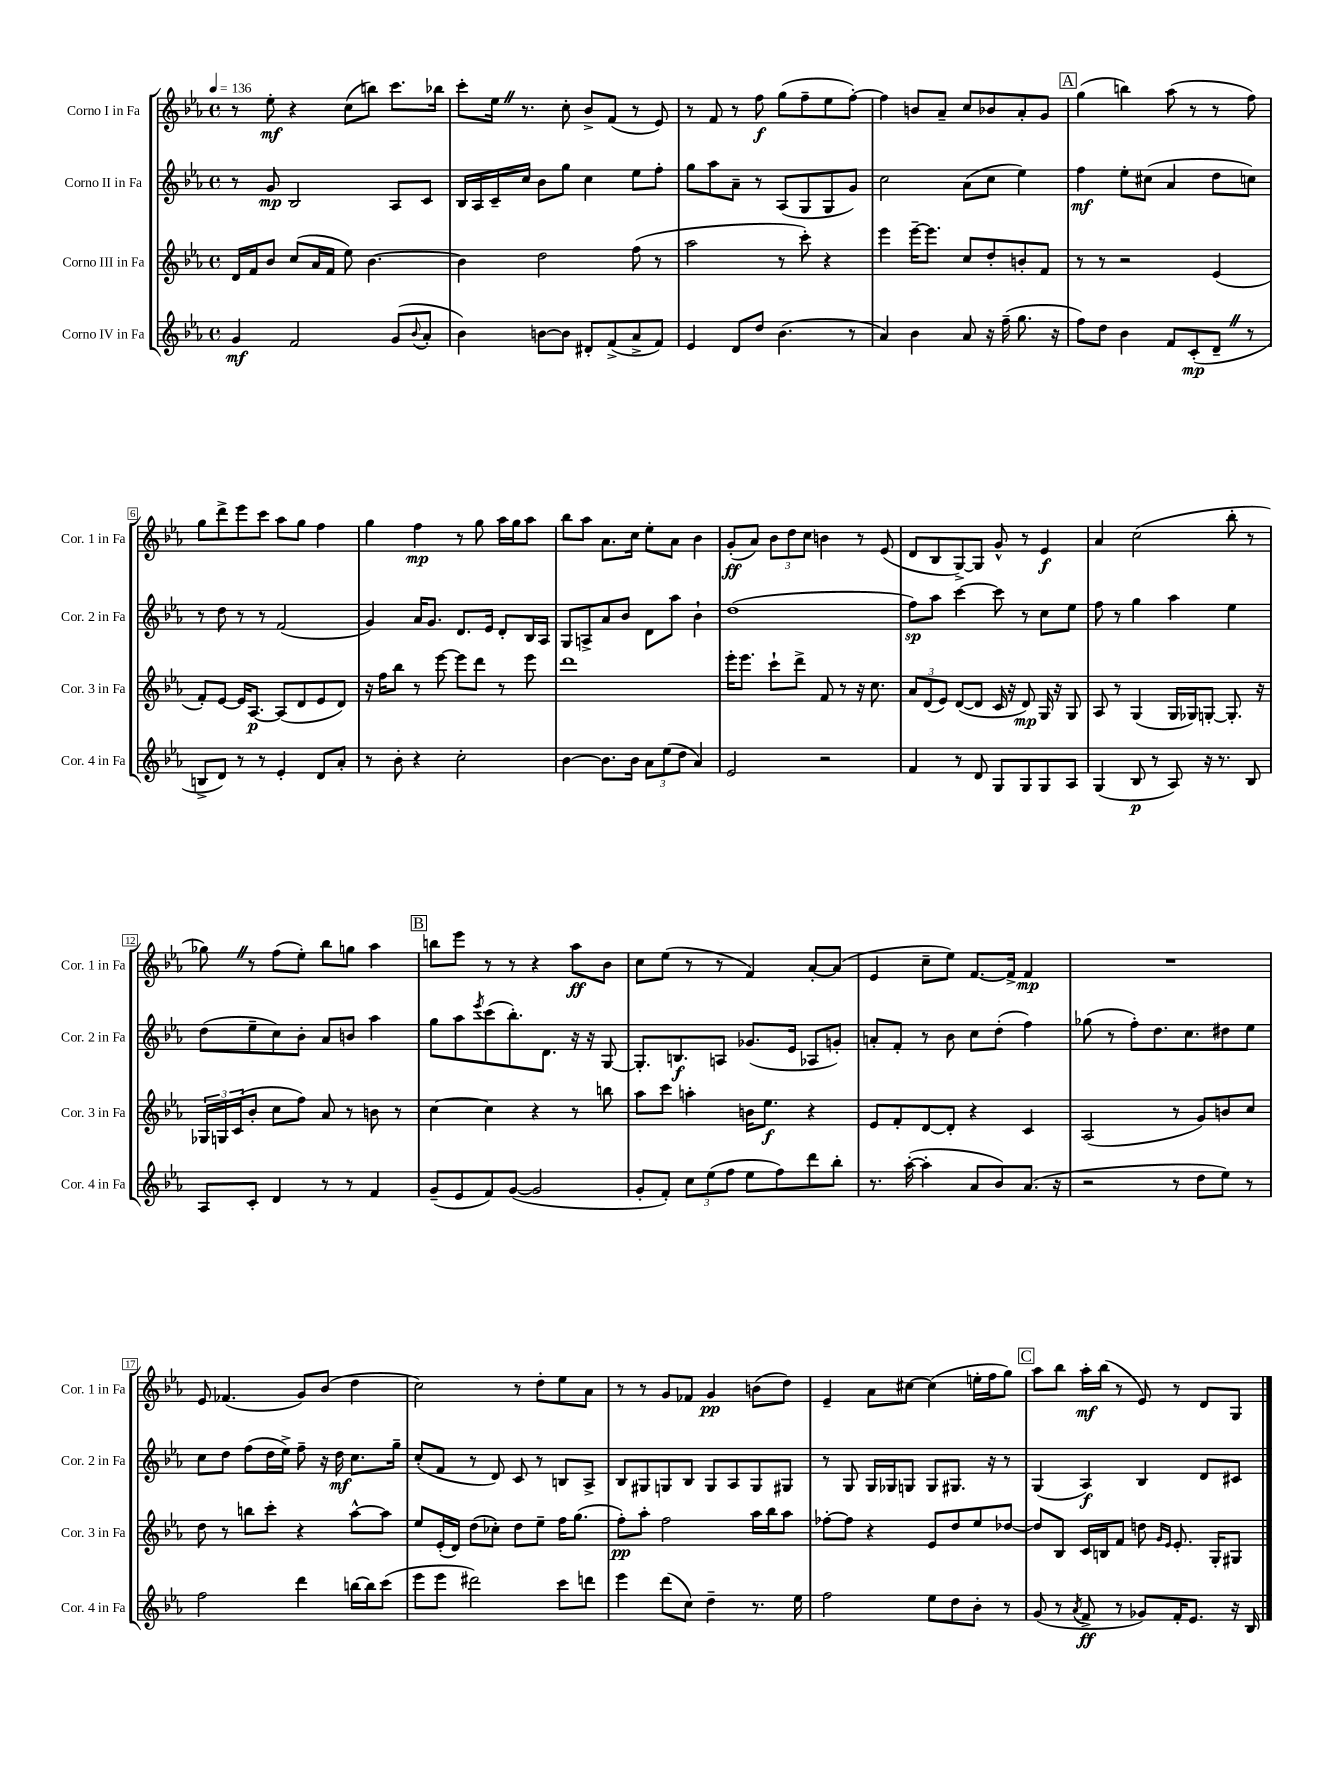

**kern	**dynam	**kern	**dynam	**kern	**dynam	**kern	**dynam
*part4	*part4	*part3	*part3	*part2	*part2	*part1	*part1
*staff4	*staff4	*staff3	*staff3	*staff2	*staff2	*staff1	*staff1
*I"Corno IV in Fa	*	*I"Corno III in Fa	*	*I"Corno II in Fa	*	*I"Corno I in Fa	*
*I'Cor. 4 in Fa	*	*I'Cor. 3 in Fa	*	*I'Cor. 2 in Fa	*	*I'Cor. 1 in Fa	*
*clefG2	*	*clefG2	*	*clefG2	*	*clefG2	*
*k[b-e-a-]	*	*k[b-e-a-]	*	*k[b-e-a-]	*	*k[b-e-a-]	*
*M4/4	*	*M4/4	*	*M4/4	*	*M4/4	*
*met(c)	*	*met(c)	*	*met(c)	*	*met(c)	*
*MM136	*	*MM136	*	*MM136	*	*MM136	*
=1	=1	=1	=1	=1	=1	=1	=1
4g/	mf	16d/LL	.	8r	.	8r	.
.	.	16f/J	.	.	.	.	.
.	.	8b-/J	.	8g/	mp	8ee-'\	mf
2f/	.	(8cc/L	.	2B-/	.	4r	.
.	.	16a-/L	.	.	.	.	.
.	.	16f/JJ	.	.	.	.	.
.	.	8ee-\)	.	.	.	(8cc\L	.
.	.	[4.b-\	.	.	.	8bbn\J)	.
(8g/L	.	.	.	8A-/L	.	8.ccc\L	.
8qqb-/	.	.	.	.	.	.	.
8a-'/J	.	.	.	8c/J	.	.	.
.	.	.	.	.	.	16bb-X\Jk	.
=2	=2	=2	=2	=2	=2	=2	=2
4b-\)	.	4b-\]	.	16B-/LL	.	8ccc'\L	.
.	.	.	.	16A-/	.	.	.
.	.	.	.	16c~/	.	16ee-Z\Jk	.
.	.	.	.	16cc/JJ	.	8.r	.
[8bn\L	.	2dd\	.	8b-\L	.	.	.
8b\J]	.	.	.	8gg\J	.	8cc'\	.
8d#X'/L	.	.	.	4cc\	.	8b-^/L	.
(8f^/	.	.	.	.	.	(8f/J	.
8a-^/	.	(8ff\	.	8ee-\L	.	8r	.
8f/J)	.	8r	.	8ff'\J	.	8e-/)	.
=3	=3	=3	=3	=3	=3	=3	=3
4e-/	.	2aa-\	.	8gg\L	.	8r	.
.	.	.	.	8aa-\	.	8f/	.
8d/L	.	.	.	8a-~\J	.	8r	.
8dd/J	.	.	.	8r	.	8ff\	f
(4.b-\	.	8r	.	(8A-/L	.	(8gg\L	.
.	.	8ccc'\)	.	8G/	.	8ff~\	.
.	.	4r	.	8G/	.	8ee-\	.
8r	.	.	.	8g/J)	.	[8ff'\J)	.
=4	=4	=4	=4	=4	=4	=4	=4
4a-/)	.	4eee-\	.	2cc\	.	4ff\]	.
4b-\	.	[16eee-~\KL	.	.	.	8bn/L	.
.	.	8.eee-\J]	.	.	.	.	.
.	.	.	.	.	.	8a-~/J	.
8a-/	.	8cc/L	.	(8a-\L	.	8cc/L	.
16r	.	8dd'/	.	8cc\J	.	8b-X/	.
(16ff~\	.	.	.	.	.	.	.
8.gg\	.	8bn'/	.	4ee-\)	.	8a-'/	.
.	.	8f/J	.	.	.	8g/J	.
16r	.	.	.	.	.	.	.
!!LO:REH:place=s1:t=A
=5	=5	=5	=5	=5	=5	=5	=5
8ff\L)	.	8r	.	4ff\	mf	(4gg\	.
8dd\J	.	8r	.	.	.	.	.
4b-\	.	2r	.	8ee-'\L	.	4bbn\)	.
.	.	.	.	(8cc#X\J	.	.	.
8f/L	.	.	.	4a-/	.	(8aa-\	.
(8c'/	mp	.	.	.	.	8r	.
8d~Z/J	.	(4e-/	.	8dd\L	.	8r	.
8r	.	.	.	8ccn\J)	.	8ff\)	.
!!LO:LB:g=z
=6	=6	=6	=6	=6	=6	=6	=6
8Bn^/L	.	8f'/L)	.	8r	.	8gg\L	.
8d/J)	.	[8e-/J	.	8dd\	.	8ddd^\	.
8r	.	16e-/KL]	.	8r	.	8eee-\	.
.	.	[8.A-/J	p	.	.	.	.
8r	.	.	.	8r	.	8ccc\J	.
4e-'/	.	(8A-/L]	.	(2f/	.	8aa-\L	.
.	.	8d/	.	.	.	8gg\J	.
8d/L	.	8e-/	.	.	.	4ff\	.
8a-'/J	.	8d/J)	.	.	.	.	.
=7	=7	=7	=7	=7	=7	=7	=7
8r	.	16r	.	4g/)	.	4gg\	.
.	.	16ff\KL	.	.	.	.	.
8b-'\	.	8bb-\J	.	.	.	.	.
4r	.	8r	.	16a-/KL	.	4ff\	mp
.	.	.	.	8.g/J	.	.	.
.	.	[8eee-\	.	.	.	.	.
2cc'\	.	8eee-\L]	.	8.d/L	.	8r	.
.	.	8ddd\J	.	.	.	8gg\	.
.	.	.	.	16e-/Jk	.	.	.
.	.	8r	.	8d'/L	.	16aa-\LL	.
.	.	.	.	.	.	16gg\J	.
.	.	8eee-\	.	16B-/L	.	8aa-\J	.
.	.	.	.	16A-/JJ	.	.	.
=8	=8	=8	=8	=8	=8	=8	=8
[4b-\	.	1ddd	.	8G/L	.	8bb-\L	.
.	.	.	.	8An^/	.	8aa-\J	.
8.b-\L]	.	.	.	8a-/	.	8.a-\L	.
.	.	.	.	8b-/J	.	.	.
16b-\Jk	.	.	.	.	.	16cc\Jk	.
12a-\L	.	.	.	8d\L	.	8ee-'\L	.
(12ee-\	.	.	.	.	.	.	.
.	.	.	.	8aa-\J	.	8a-\J	.
12dd\J	.	.	.	.	.	.	.
4a-/)	.	.	.	4b-`\	.	4b-\	.
=9	=9	=9	=9	=9	=9	=9	=9
2e-/	.	16eee-'\KL	.	(1dd	.	(8g'/L	ff
.	.	8.eee-\J	.	.	.	.	.
.	.	.	.	.	.	8a-/J)	.
.	.	8ccc`\L	.	.	.	12b-\L	.
.	.	.	.	.	.	12dd\	.
.	.	8ddd^\J	.	.	.	.	.
.	.	.	.	.	.	12cc\J	.
2r	.	8f/	.	.	.	4bn\	.
.	.	8r	.	.	.	.	.
.	.	16r	.	.	.	8r	.
.	.	8.cc\	.	.	.	.	.
.	.	.	.	.	.	(8e-/	.
=10	=10	=10	=10	=10	=10	=10	=10
4f/	.	12a-/L	.	8ff\L)	sp	8d/L	.
.	.	(12d/	.	.	.	.	.
.	.	.	.	8aa-\J	.	8B-/	.
.	.	12e-/J)	.	.	.	.	.
8r	.	([8d/L	.	[4ccc\	.	[8G^/)	.
8d/	.	8d/J]	.	.	.	8G/J]	.
8G/L	.	16c/	.	8ccc\]	.	8g^^/	.
.	.	16r	.	.	.	.	.
8G/	.	8d/)	mp	8r	.	8r	.
8G/	.	16G/	.	8cc\L	.	4e-/	f
.	.	16r	.	.	.	.	.
8A-/J	.	8G/	.	8ee-\J	.	.	.
=11	=11	=11	=11	=11	=11	=11	=11
(4G/	.	8A-/	.	8ff\	.	4a-/	.
.	.	8r	.	8r	.	.	.
8B-/	p	(4G/	.	4gg\	.	(2cc\	.
8r	.	.	.	.	.	.	.
8A-/)	.	16G/LL	.	4aa-\	.	.	.
.	.	16G-X/J)	.	.	.	.	.
16r	.	[8Gn'/J	.	.	.	.	.
8.r	.	.	.	.	.	.	.
.	.	8.G'/]	.	4ee-\	.	8bb-'\	.
8B-/	.	.	.	.	.	8r	.
.	.	16r	.	.	.	.	.
!!LO:LB:g=z
=12	=12	=12	=12	=12	=12	=12	=12
8A-/L	.	24G-X/LL	.	(8dd\L	.	8gg-XZ\)	.
.	.	24Gn/	.	.	.	.	.
.	.	(24c/J	.	.	.	.	.
8c'/J	.	8b-'/J	.	8ee-~\	.	8r	.
4d/	.	8cc\L	.	8cc\)	.	(8ff\L	.
.	.	8ff\J)	.	8b-'\J	.	8ee-'\J)	.
8r	.	8a-/	.	8a-/L	.	8bb-\L	.
8r	.	8r	.	8bn/J	.	8ggn\J	.
4f/	.	8bn\	.	4aa-\	.	4aa-\	.
.	.	8r	.	.	.	.	.
!!LO:REH:place=s1:t=B
=13	=13	=13	=13	=13	=13	=13	=13
(8g~/L	.	[4cc\	.	8gg\L	.	8bbn\L	.
8e-/	.	.	.	8aa-\	.	8eee-\J	.
.	.	.	.	8qeee-/	.	.	.
8f/)	.	4cc\]	.	(8ccc\	.	8r	.
([8g/J	.	.	.	8.bb-'\)	.	8r	.
2g/]	.	4r	.	.	.	4r	.
.	.	.	.	8.d\J	.	.	.
.	.	8r	.	16r	.	8aa-\L	ff
.	.	.	.	16r	.	.	.
.	.	8bbn\	.	[8G/	.	8b-\J	.
=14	=14	=14	=14	=14	=14	=14	=14
8g'/L	.	8aa-\L	.	8.G'/L]	.	8cc\L	.
8f'/J)	.	8ccc\J	.	.	.	(8ee-\J	.
.	.	.	.	8.Bn/	f	.	.
12cc\L	.	4aan'\	.	.	.	8r	.
(12ee-\	.	.	.	.	.	.	.
.	.	.	.	8An/J	.	8r	.
12ff\J	.	.	.	.	.	.	.
8ee-\L	.	16bn\KL	.	(8.g-X/L	.	4f/)	.
.	.	8.ee-\J	f	.	.	.	.
8ff\)	.	.	.	.	.	.	.
.	.	.	.	16e-/Jk	.	.	.
8ddd\	.	4r	.	8A-X/L	.	[8a-'/L	.
8bb-'\J	.	.	.	8gn'/J)	.	(8a-/J]	.
=15	=15	=15	=15	=15	=15	=15	=15
8.r	.	8e-/L	.	8an'/L	.	4e-/	.
.	.	8f'/	.	8f'/J	.	.	.
([16aa-'\	.	.	.	.	.	.	.
4aa-'\]	.	[8d/	.	8r	.	8cc~\L	.
.	.	8d'/J]	.	8b-\	.	8ee-\J)	.
8a-/L	.	4r	.	8cc\L	.	[8.f/L	.
8b-/)	.	.	.	(8dd'\J	.	.	.
.	.	.	.	.	.	16f^/Jk]	.
(8.a-/J	.	4c/	.	4ff\)	.	4f/	mp
16r	.	.	.	.	.	.	.
=16	=16	=16	=16	=16	=16	=16	=16
2r	.	(2A-/	.	(8gg-X\	.	1r	.
.	.	.	.	8r	.	.	.
.	.	.	.	8ff'\L)	.	.	.
.	.	.	.	8.dd\	.	.	.
8r	.	8r	.	.	.	.	.
.	.	.	.	8.cc\	.	.	.
8dd\L	.	8g/L)	.	.	.	.	.
8ee-\J)	.	8bn/	.	8dd#X\	.	.	.
8r	.	8cc/J	.	8ee-\J	.	.	.
!!LO:LB:g=z
=17	=17	=17	=17	=17	=17	=17	=17
2ff\	.	8dd\	.	8cc\L	.	8e-/	.
.	.	8r	.	8dd\J	.	(4.f-X/	.
.	.	8bbn\L	.	(8ff\L	.	.	.
.	.	8ccc'\J	.	16dd\L	.	.	.
.	.	.	.	16ee-^\JJ)	.	.	.
4ddd\	.	4r	.	8ff~\	.	8g/L)	.
.	.	.	.	16r	.	(8b-/J	.
.	.	.	.	16dd\	mf	.	.
[16bbn\LL	.	[8aa-^^\L	.	8.cc\L	.	4dd\	.
16bb\J]	.	.	.	.	.	.	.
(8ccc\J	.	8aa-\J]	.	.	.	.	.
.	.	.	.	16gg~\Jk	.	.	.
=18	=18	=18	=18	=18	=18	=18	=18
8eee-\L	.	8ee-/L	.	(8cc'/L	.	2cc\)	.
8eee-\J	.	(16e-'/L	.	8f/J	.	.	.
.	.	16d/JJ)	.	.	.	.	.
2ddd#X\)	.	(8dd\L	.	8r	.	.	.
.	.	8cc-X'\J)	.	8d/)	.	.	.
.	.	8dd\L	.	8c/	.	8r	.
.	.	8ee-~\J	.	8r	.	8dd'\L	.
8ccc\L	.	16ff\KL	.	8Bn/L	.	8ee-\	.
.	.	(8.gg\J	.	.	.	.	.
8dddn\J	.	.	.	8A-^/J	.	8a-\J	.
=19	=19	=19	=19	=19	=19	=19	=19
4eee-\	.	8ff'\L)	pp	8B-/L	.	8r	.
.	.	8aa-'\J	.	8G#X/	.	8r	.
(8ddd\L	.	2ff\	.	8Gn/	.	8g/L	.
8cc\J)	.	.	.	8B-/J	.	8f-X/J	.
4dd~\	.	.	.	8G/L	.	4g/	pp
.	.	.	.	8A-/	.	.	.
8.r	.	16aa-\LL	.	8G/	.	(8bn\L	.
.	.	16bb-\J	.	.	.	.	.
.	.	8aa-\J	.	8G#X/J	.	8dd\J)	.
16ee-\	.	.	.	.	.	.	.
=20	=20	=20	=20	=20	=20	=20	=20
2ff\	.	[8ff-X'\L	.	8r	.	4e-~/	.
.	.	8ff-\J]	.	8G/	.	.	.
.	.	4r	.	16G/LL	.	8a-\L	.
.	.	.	.	16G-X/J	.	.	.
.	.	.	.	8Gn/J	.	[8cc#X\J	.
8ee-\L	.	8e-/L	.	8G/L	.	(4cc#\]	.
8dd\	.	8dd/	.	8.G#X/J	.	.	.
8b-'\J	.	8ee-/	.	.	.	16een'\LL	.
.	.	.	.	16r	.	16ff\J	.
8r	.	[8dd-X/J	.	8r	.	8gg\J)	.
!!LO:REH:place=s1:t=C
=21	=21	=21	=21	=21	=21	=21	=21
(8g/	.	8dd-/L]	.	(4G/	.	8aa-\L	.
8r	.	8B-/J	.	.	.	8bb-\J	.
8qa-/	.	.	.	.	.	.	.
8f^/	ff	16c/LL	.	4A-/)	f	16aa-'\LL	mf
.	.	16Bn/J	.	.	.	(16bb-\JJ	.
8r	.	8f/J	.	.	.	8r	.
8g-X/L)	.	8ddn\	.	4B-/	.	8e-/)	.
.	.	16qqg/LL	.	.	.	.	.
.	.	16qqe-/JJ	.	.	.	.	.
16f'/K	.	8.e-'/	.	.	.	8r	.
8.e-/J	.	.	.	.	.	.	.
.	.	.	.	8d/L	.	8d/L	.
.	.	16G'/KL	.	.	.	.	.
16r	.	8G#X/J	.	8c#X/J	.	8G/J	.
16B-/	.	.	.	.	.	.	.
==	==	==	==	==	==	==	==
*-	*-	*-	*-	*-	*-	*-	*-
